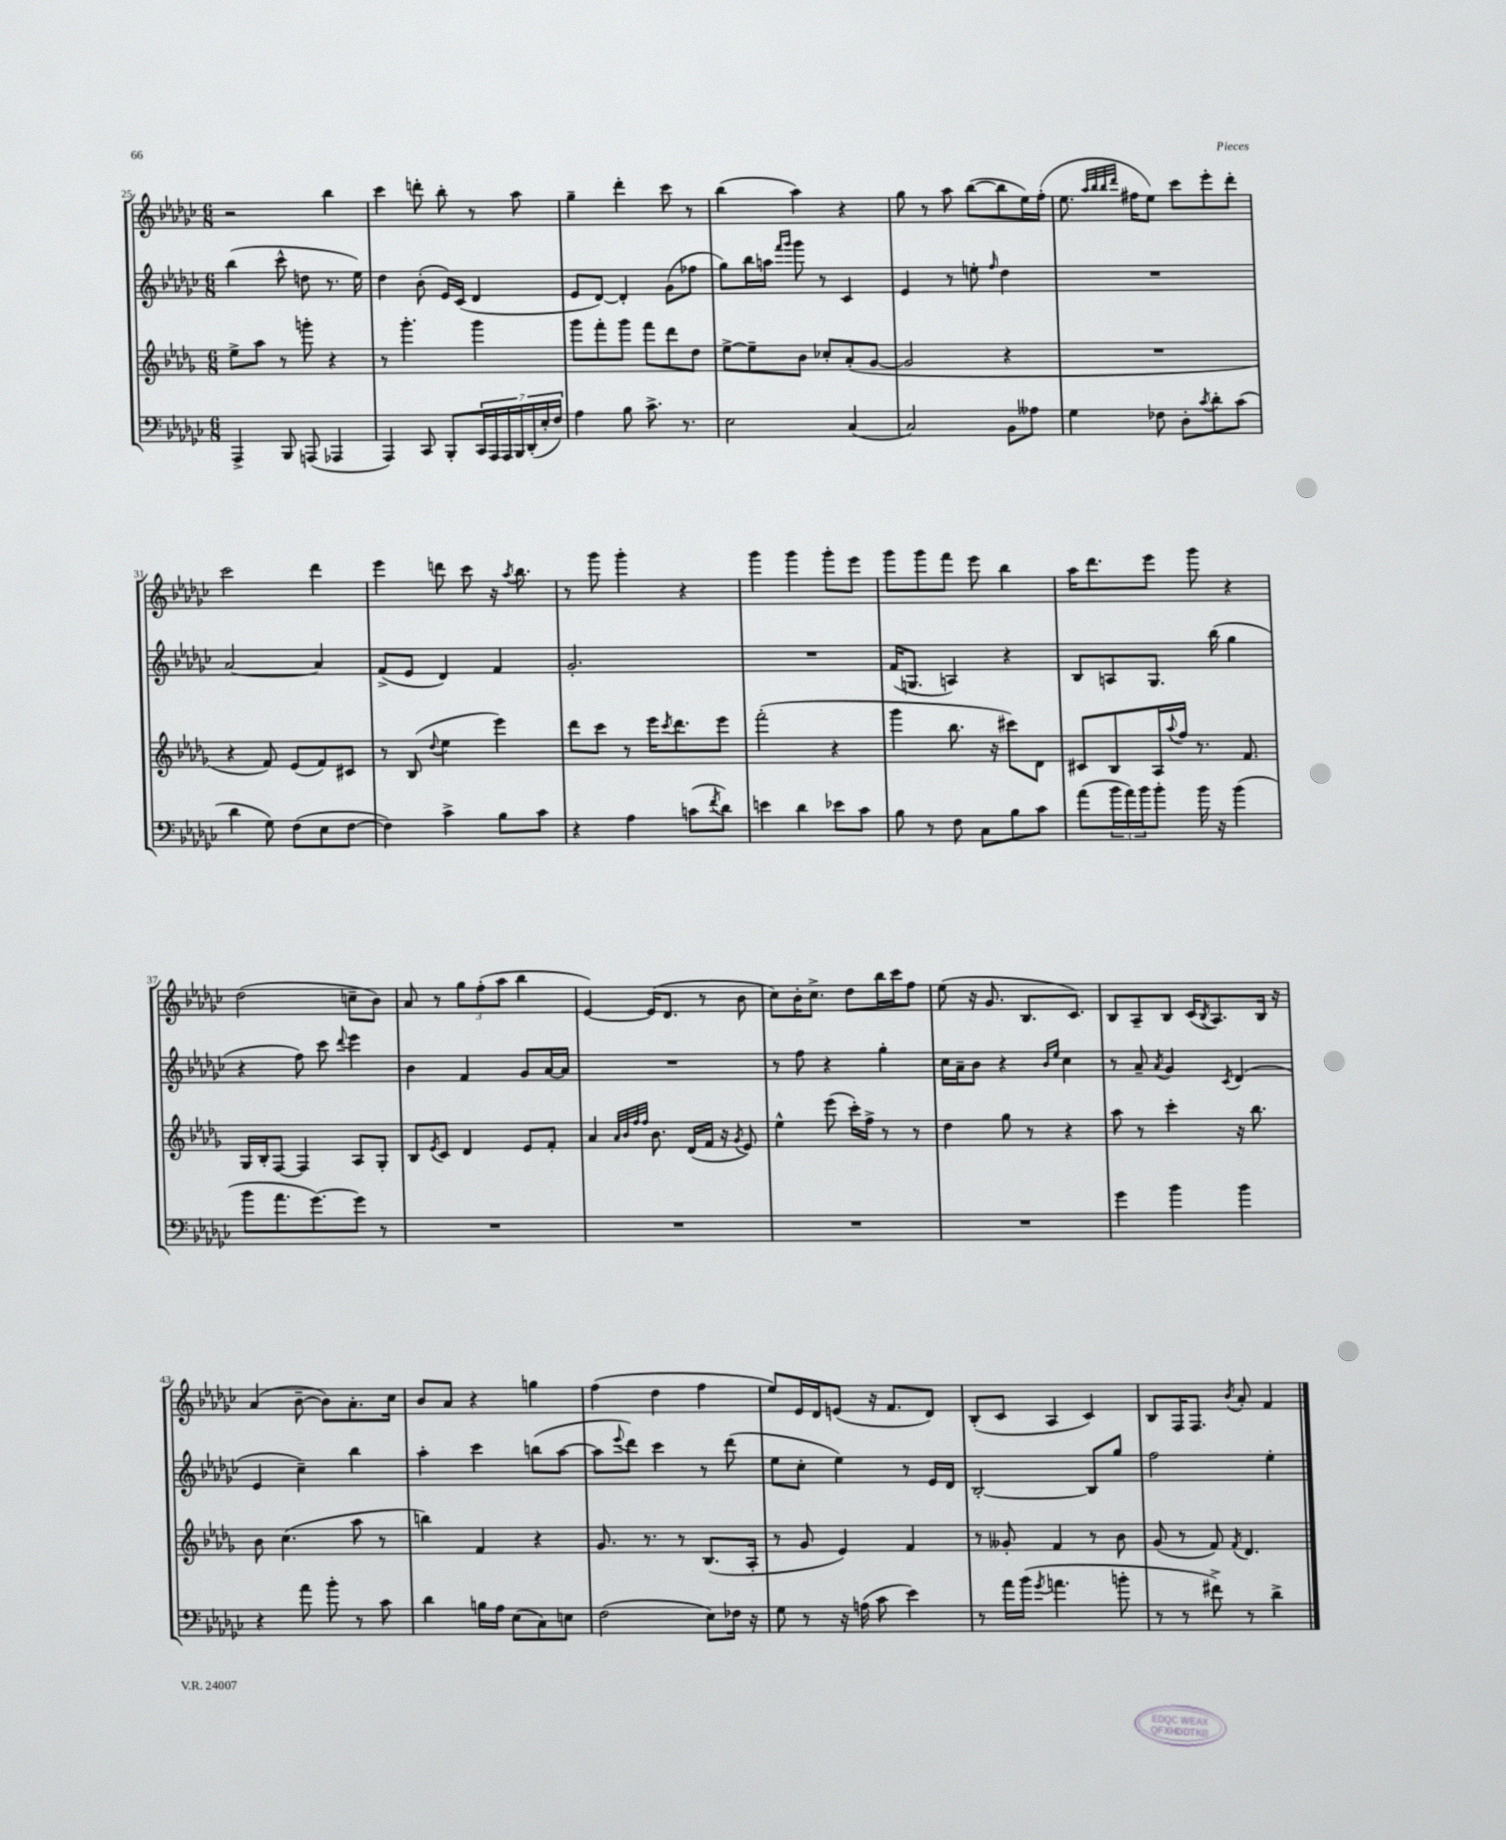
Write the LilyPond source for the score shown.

<<
\new StaffGroup <<
\new Staff = "s0" {
    \clef treble \key ges \major \numericTimeSignature \time 6/8
    r2 bes''4 |
    ces'''4 d'''8-. bes''8-. r8 aes''8 |
    ges''4-- des'''4-. ces'''8 r8 |
    bes''4( aes''4) r4 |
    ges''8 r8 aes''8 bes''8~( bes''8 ees''16) f''16-.( |
    ees''8. \grace { aes''32 bes''32 bes''32 des'''32 } fis''16 ees''8) ces'''8 ees'''8-. des'''8-. |
    ces'''2 des'''4 |
    ees'''4 d'''8 ces'''8 r16 \acciaccatura { aes''8 } bes''8. |
    r8 ges'''8 ges'''4-. r4 |
    ges'''4 ges'''4 ges'''8-. ees'''8 |
    ges'''8 ges'''8 f'''8 ees'''8 bes''4 |
    aes''16 des'''8. ees'''8 ges'''8 r4 |
    des''2( c''8-- bes'8) |
    aes'8 r8 \tuplet 3/2 { ges''8 f''8-.( aes''8 } bes''4 |
    ees'4~) ees'16( des'8. r8 bes'8 |
    ces''8) bes'16-. ces''8.-> des''8 bes''16 ces'''16 f''8 |
    ees''8( r16 ges'8. bes8. ces'8.) |
    bes8 aes8-- bes8 ces'16( \acciaccatura { bes8 } aes8.) bes16 r16 |
    aes'4( bes'8~-- bes'8) aes'8.-. ces''16 |
    bes'8 aes'8 r4 g''4 |
    f''4( des''4 f''4 |
    ees''8) ees'16 des'16 e'8( r16 f'8. des'8) |
    bes8-.( ces'8 aes4 ces'4) |
    bes8 f16 f8. \acciaccatura { bes'8 } aes'8-. f'4 \bar "|." |
}
\new Staff = "s1" {
    \clef treble \key ges \major \numericTimeSignature \time 6/8
    bes''4( ces'''8-^ d''8 r8. ees''16) |
    des''4 bes'8-.( ees'16) ces'16( des'4 |
    ees'8 des'8~) des'4-. ges'8( fes''8 |
    ges''8) bes''16 a''16 \grace { f'''16 ges'''16 } ges'''8 r8 ces'4 |
    ees'4 r8 e''8-. \grace { f''16 } des''4 |
    R2. |
    aes'2~ aes'4 |
    f'8->( ees'8 des'4) f'4 |
    ges'2.-. |
    R2. |
    f'16( g8. a4) r4 |
    bes8 a8 ges8. bes''16( ges''4 |
    r4 f''8) ces'''8 \appoggiatura { des'''8 } ees'''4 |
    bes'4 f'4 ges'8 aes'16~ aes'16 |
    R2. |
    r8 f''8 r4 ges''4-. |
    ces''16 aes'16-- bes'8 r4 \grace { bes'16 ees''16 } ces''4 |
    r8 aes'8-- \acciaccatura { aes'8 } ges'4 \acciaccatura { ces'8 } des'4( |
    ees'4 ces''4--) bes''4 |
    aes''4-. ces'''4 b''8( aes''8~ |
    aes''8 \appoggiatura { ees'''8 } des'''8) ces'''4 r8 des'''8( |
    ees''8 ces''8-. ees''4) r8 ees'16 des'16 |
    bes2~-. bes8 ges''8 |
    f''2 ees''4-. \bar "|." |
}
\new Staff = "s2" {
    \clef treble \key des \major \numericTimeSignature \time 6/8
    ees''8-> aes''8 r8 g'''8-. r4 |
    r8 ges'''4.-. ges'''4 |
    ges'''8 f'''8-. ges'''8 f'''8 des'''8 des''8 |
    ees''8~-> ees''8-- bes'8 ces''8-. aes'8-.( ges'8~ |
    ges'2 r4 |
    R2. |
    r4 f'8) ees'8( f'8) cis'8 |
    r8 bes8( \appoggiatura { des''8 } ees''4 ees'''4) |
    des'''8 c'''8 r8 ees'''16 \acciaccatura { c'''8 } des'''8. ees'''8 |
    f'''2-.( r4 |
    ges'''4 bes''8. r16 cis'''8) des'8 |
    cis'8 bes8 aes16 \appoggiatura { aes''8 } f''16 r8. f'8. |
    ges16 bes16-. f8~ f4 aes8 ges8-. |
    bes8 \acciaccatura { ees'8 } c'8 des'4 ees'8 f'8-. |
    aes'4 \grace { aes'32 bes'32 f''32 f''32 } bes'8. des'16( f'16 r16 \acciaccatura { ges'8 } ees'8) |
    ees''4-^ ees'''8( c'''16-.) f''16-> r8 r8 |
    des''4 ges''8 r8 r4 |
    aes''8 r8 c'''4-. r16 bes''8. |
    bes'8 c''4.( aes''8 r8 |
    b''4) f'4 r4 |
    ges'8. r8. r8 bes8.( aes16-. |
    r8 ges'8 ees'4) f'4 |
    r8 geses'8-. f'4 r8 bes'8 |
    ges'8( r8 f'8) \acciaccatura { f'8 } des'4. \bar "|." |
}
\new Staff = "s3" {
    \clef bass \key ges \major \numericTimeSignature \time 6/8
    aes,,4-> bes,,8 a,,8( aes,,4 |
    aes,,4) ces,8 bes,,8-. \tuplet 7/4 { ces,16 aes,,16 aes,,16 bes,,16 des,16-.( ees16-. f16) } |
    aes4 bes8 ces'8.-> r8. |
    ees2 ces4( |
    ces2) bes,8 aeses8 |
    ges4 fes8 des8-. \acciaccatura { ces'8 } des'8-. ces'8( |
    des'4 ges8) f8( ees8 f8~ |
    f4) ces'4-> bes8 ces'8 |
    r4 aes4 c'8( \acciaccatura { f'8 } des'8) |
    e'4 des'4 ees'8 ces'8 |
    bes8 r8 f8 ces8 bes8 ces'8 |
    aes'8( \tuplet 3/2 { bes'16 aes'16) bes'16 } bes'8-. bes'16 r16 bes'4( |
    bes'8 aes'8. ges'8.~) ges'8 r8 |
    R2. |
    R2. |
    R2. |
    R2. |
    ges'4 bes'4 bes'4 |
    r4 aes'8 bes'8-. r8 ces'8 |
    des'4 b16 aes16 ees8( ces8) e8 |
    f2( ees8) fes16 r16 |
    ges8 r8 r16 a16( ces'8 ees'4) |
    r8 aes'16 bes'16( \acciaccatura { ges'8 } a'4. b'8-. |
    r8 r8 fis'8->) r8 des'4-> \bar "|." |
}
>>
>>
\layout { \context { \Score currentBarNumber = #25 } }
